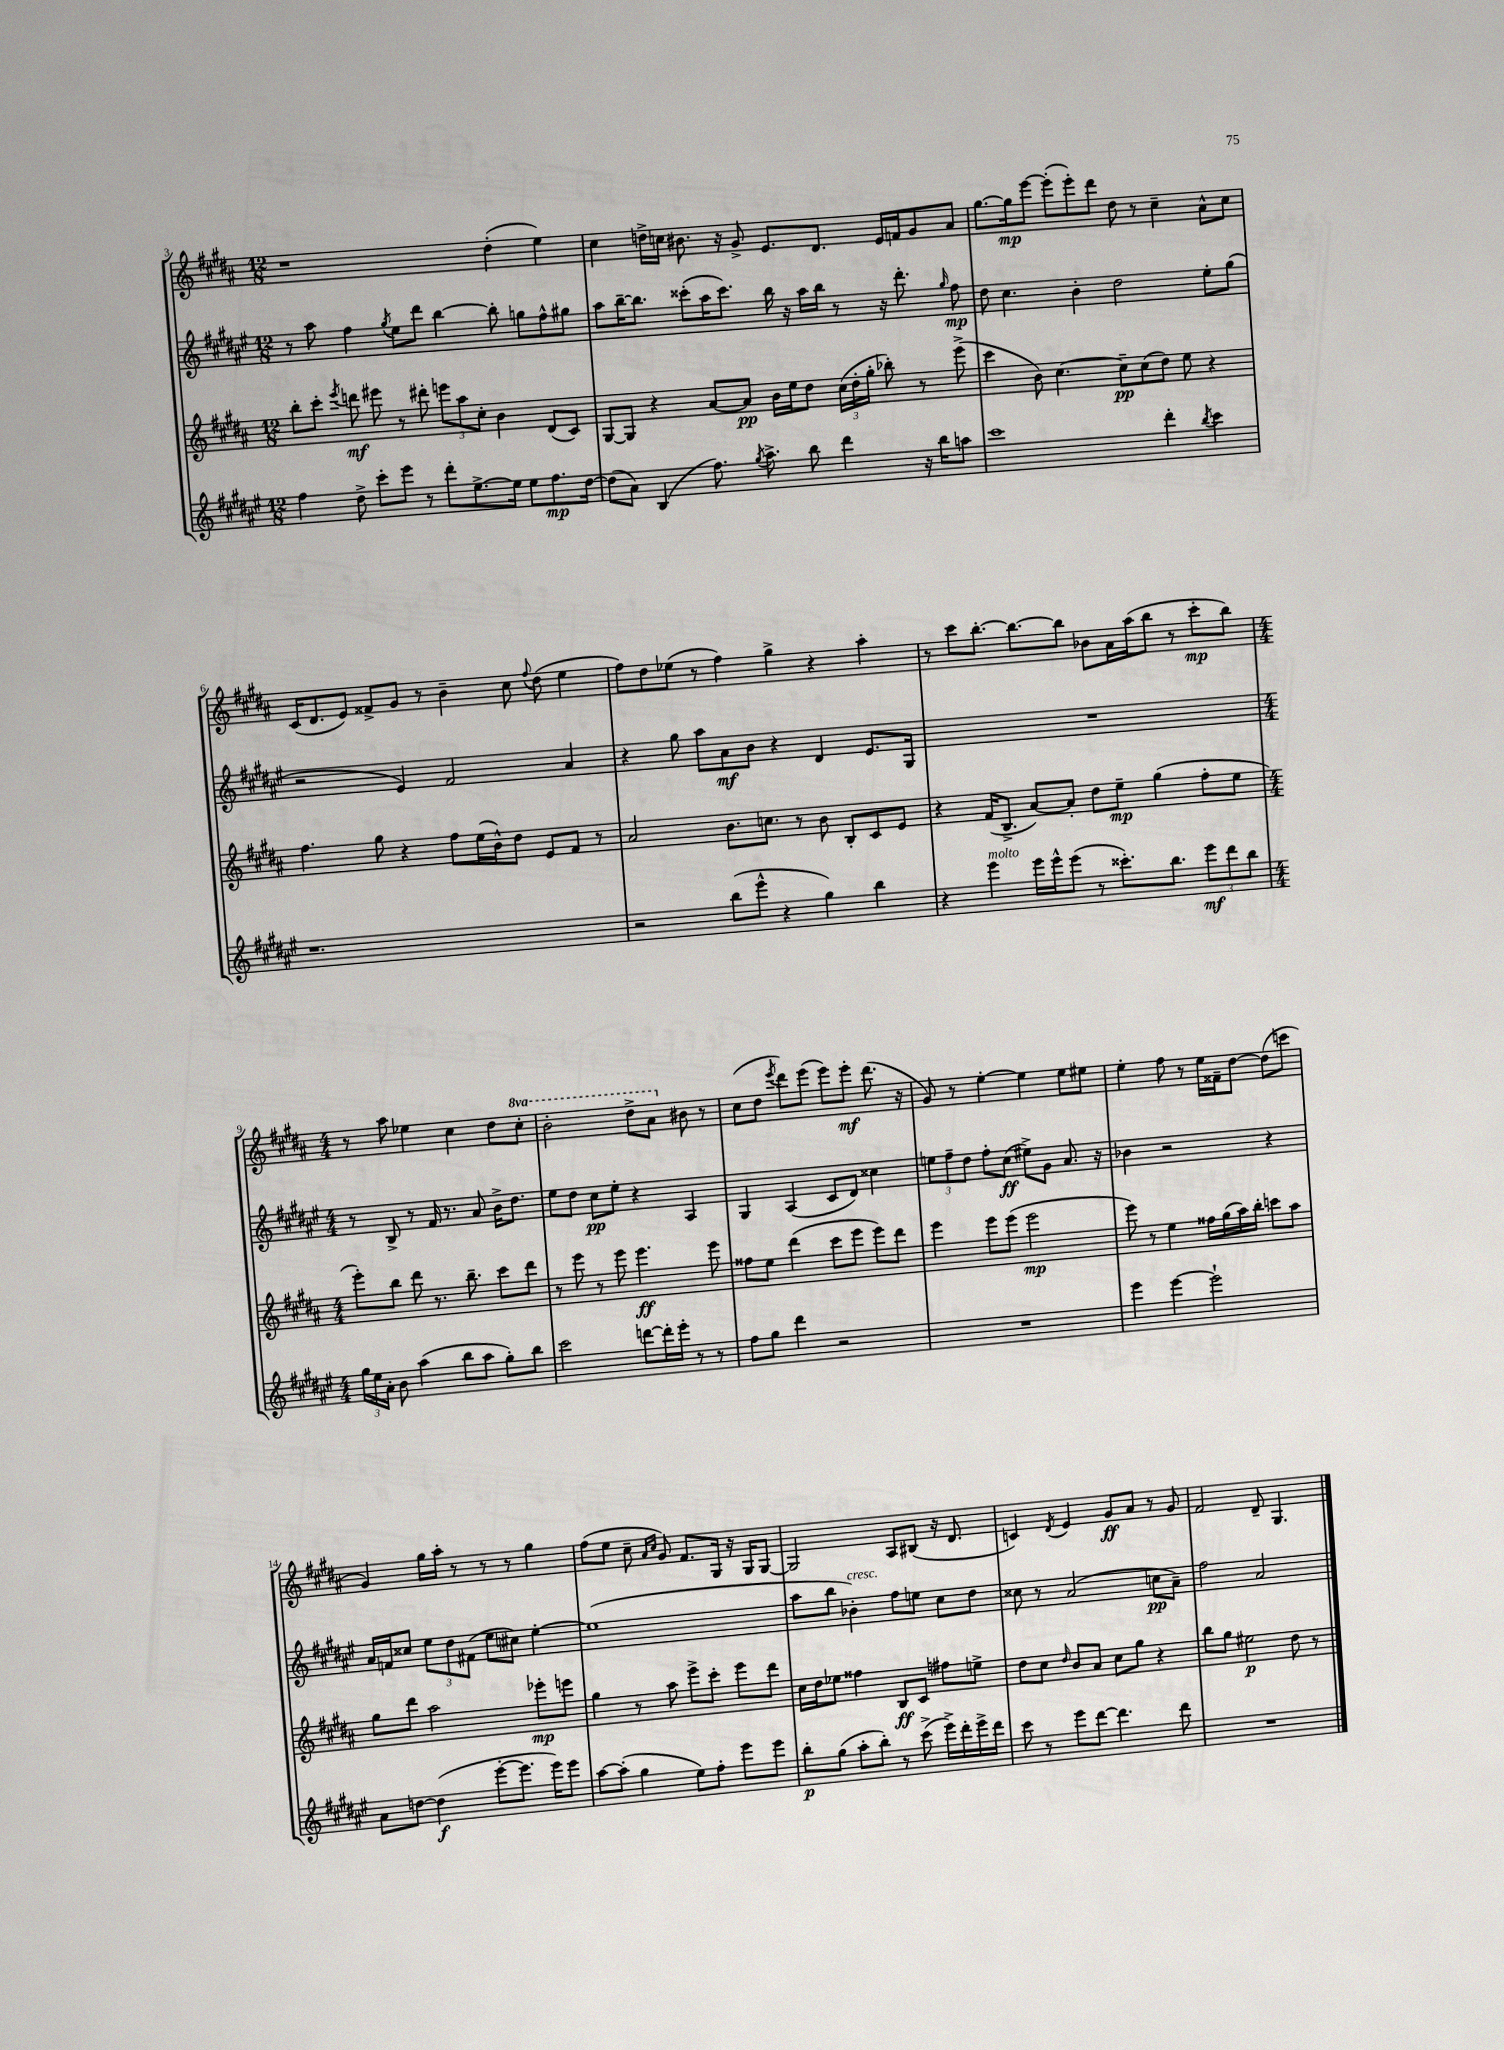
<<
\new StaffGroup <<
\new Staff = "s0" {
    \clef treble \key b \major \numericTimeSignature \time 12/8 \set Staff.ottavationMarkups = #ottavation-simple-ordinals
    \autoBeamOff r1 dis''4-.( e''4) |
    cis''4 d''16[-> c''16] bis'8. r16 gis'8-> e'8.[ dis'8.] e'16[ f'16 gis'8 ais'8] |
    gis''8.[~ gis''16\mp e'''8]~ e'''8[-.( e'''8-.) dis'''8] dis''8 r8 cis''4-- ais'8[-^ cis''8] |
    cis'16[( dis'8. e'8]) fisis'8[-> gis'8] r8 b'4-- cis''8 \appoggiatura { fis''8 } dis''8( e''4 |
    fis''8[) dis''8 ees''8]( r8 fis''4) gis''4-> r4 ais''4-. |
    r8 cis'''8[ b''8.]~-. b''8.[~ b''8] bes'8[ ais'16 ais''16( b''8] r8 cis'''8[-.\mp b''8]) |
    \numericTimeSignature \time 4/4 r8 ais''8 ees''4 cis''4 dis''8[ \ottava #1 cis'''8]-. |
    b''2-. dis'''8[-> ais''8] \ottava #0 bis'8 r8 |
    cis''8[( dis''8] \acciaccatura { e'''8 } dis'''8[) e'''8]( e'''8[) e'''8]-.\mf dis'''8.( r16 |
    gis'8) r8 e''4~-. e''4 e''8[ eis''8] |
    e''4-. fis''8 r8 e''16[ fisis'16-- dis''8]~ dis''8[( c'''8] |
    gis'4) gis''16[ ais''16]-. r8 r8 r8 gis''4 |
    fis''8[( e''8] cis''8-- \grace { ais'16[ cis''16] } gis'8) fis'8.[ gis16] r16 gis16[ gis8]~ |
    gis2 ais8[ bis8]( r16 dis'8. |
    c'4) \acciaccatura { dis'8 } e'4 gis'8[\ff ais'8] r8 gis'8 |
    fis'2 dis'8-- gis4. \bar "|." |
}
\new Staff = "s1" {
    \clef treble \key fis \major \numericTimeSignature \time 12/8
    \autoBeamOff r8 ais''8 fis''4 \acciaccatura { gis''8 } eis''8[ dis'''8] b''4~ b''8-. g''8[ fis''8-^ gis''8] |
    ais''8[ b''16~-- b''8.] cisis'''8[-.( ais''16 cisis'''8.]) b''16 r16 ais''16[ b''16] r8 r16 dis'''8.-. \grace { gis''16 } fis''8\mp |
    dis''8 cis''4. b'4-. dis''2 eis''8[-. gis''8]( |
    r2 eis'4) fis'2 ais'4 |
    r4 gis''8 ais''8[ ais'8\mf b'8] r4 dis'4 eis'8.[ gis16] |
    R1. |
    \numericTimeSignature \time 4/4 r8 b8-> r8 fis'16 r8. ais'8 b'16[-> dis''8.] |
    eis''8[ dis''8] cis''8[\pp eis''8]-. r4 ais4 |
    gis4 ais4( cis'8[ dis'8]) cisis''4 |
    \tuplet 3/2 { e''8[ fis''8-- dis''8] } fis''8[-. cis''8]\ff( eis''8[->) gis'8] ais'8. r16 |
    bes'4 r2 r4 |
    ais'16[ f'16 cisis''8] \tuplet 3/2 { eis''8[ dis''8 fis'8]( } eis''8[ cis''8]) eis''4~-. |
    eis''1( |
    ais''8[ b''8] bes'4-.^\markup { \italic "cresc." }) fis''8[ e''8] cis''8[ dis''8] |
    cisis''8 r8 ais'2( c''8[\pp ais'8]--) |
    fis''2 ais'2 \bar "|." |
}
\new Staff = "s2" {
    \clef treble \key b \major \numericTimeSignature \time 12/8
    \autoBeamOff b''8[-. cis'''8]-. \acciaccatura { e'''8 } d'''8\mf eis'''8 r8 dis'''8-. \tuplet 3/2 { e'''8[ ais''8 cis''8]-. } b'4 dis'8[( cis'8]) |
    gis8[~ gis8] r4 ais'8[~ ais'8]\pp b'16[ e''16 dis''8] \tuplet 3/2 { cis''16[( dis''16-. gis''16]-. } bes''8-.) r8 e'''8->( |
    cis'''4 b'8) cis''4.~ cis''8[--\pp cis''8( dis''8]) e''8 r4 |
    fis''4. gis''8 r4 fis''8[ e''16( b'16-^) dis''8] e'8[ fis'8] r8 |
    ais'2 b'8.[ c''8.] r8 b'8 b8[-. cis'8 e'8] |
    r4 fis'16[( b8.]-> ais'8[~) ais'8]-. dis''8[ e''8]--\mp gis''4( fis''8[-. e''8] |
    \numericTimeSignature \time 4/4 e'''8[-.) b''8] dis'''8 r8. b''8.-- cis'''8[ dis'''8] |
    r8 e'''8 r8 e'''8 e'''4.\ff e'''8 |
    fisis''8[ e''8] dis'''4( cis'''8[ e'''8] e'''8[) dis'''8] |
    e'''4 e'''8[ e'''8]( e'''2\mp |
    e'''8) r8 e''4 fisis''16[ gis''16( ais''16) b''16]-. c'''8[ ais''8] |
    gis''8[ dis'''8] ais''2 ees'''8[-.\mp e'''8] |
    gis''4 r8 ais''8 e'''8[-> cis'''8]-. e'''8[ dis'''8] |
    cis''16[ dis''16 ees''8] fisis''4 b8[\ff cis'8] fis''8[ e''8]-> |
    dis''8[ cis''8] \grace { dis''16 } b'8[ ais'8] cis''8[ gis''8] r4 |
    b''8[ gis''8] eis''2\p dis''8 r8 \bar "|." |
}
\new Staff = "s3" {
    \clef treble \key fis \major \numericTimeSignature \time 12/8
    \autoBeamOff fis''4 dis''8-> cis'''8[-. eis'''8] r8 dis'''8[-. eis''8.~-> eis''16] eis''8[ fis''8.\mp dis''16]~ |
    dis''8[( ais'8]) b4( fis''8.) \acciaccatura { gis''8 } ais''8.-> b''8 dis'''4 r16 b''16[ a''8] |
    cis'''1 dis'''4-. \acciaccatura { b''8 } cis'''4 |
    r1. |
    r2 b''8[( eis'''8]-^ r4 gis''4) b''4 |
    r4 eis'''4^\markup { \italic "molto" } eis'''16[ eis'''16-^ eis'''8]( r8 cisis'''8.[-.) b''8.] \tuplet 3/2 { eis'''8[\mf dis'''8 b''8] } |
    \numericTimeSignature \time 4/4 \tuplet 3/2 { gis''16[ eis''16 ais'16]-. } b'8 ais''4( b''8[ ais''8] gis''8[-.) b''8] |
    cis'''2 d'''8[~ d'''16-. eis'''16]-. r8 r8 |
    fis''8[ gis''8] dis'''4 r2 |
    R1 |
    eis'''4 eis'''4~ eis'''2-! |
    ais'8[ d''8]~ d''4\f( eis'''8[~-. eis'''8.] eis'''16[) eis'''8] |
    ais''8[~ ais''8]-.( gis''4 eis''8[) fis''8]-. eis'''8[ eis'''8] |
    b''8[-.\p gis''8]( ais''8[-. b''8]-.) r8 cis'''8->( eis'''16[->) dis'''16-. eis'''16-> dis'''16] |
    cis'''8 r8 eis'''8[ dis'''8]~ dis'''4. dis'''8 |
    R1 \bar "|." |
}
>>
>>
\layout { \context { \Score currentBarNumber = #3 } }
